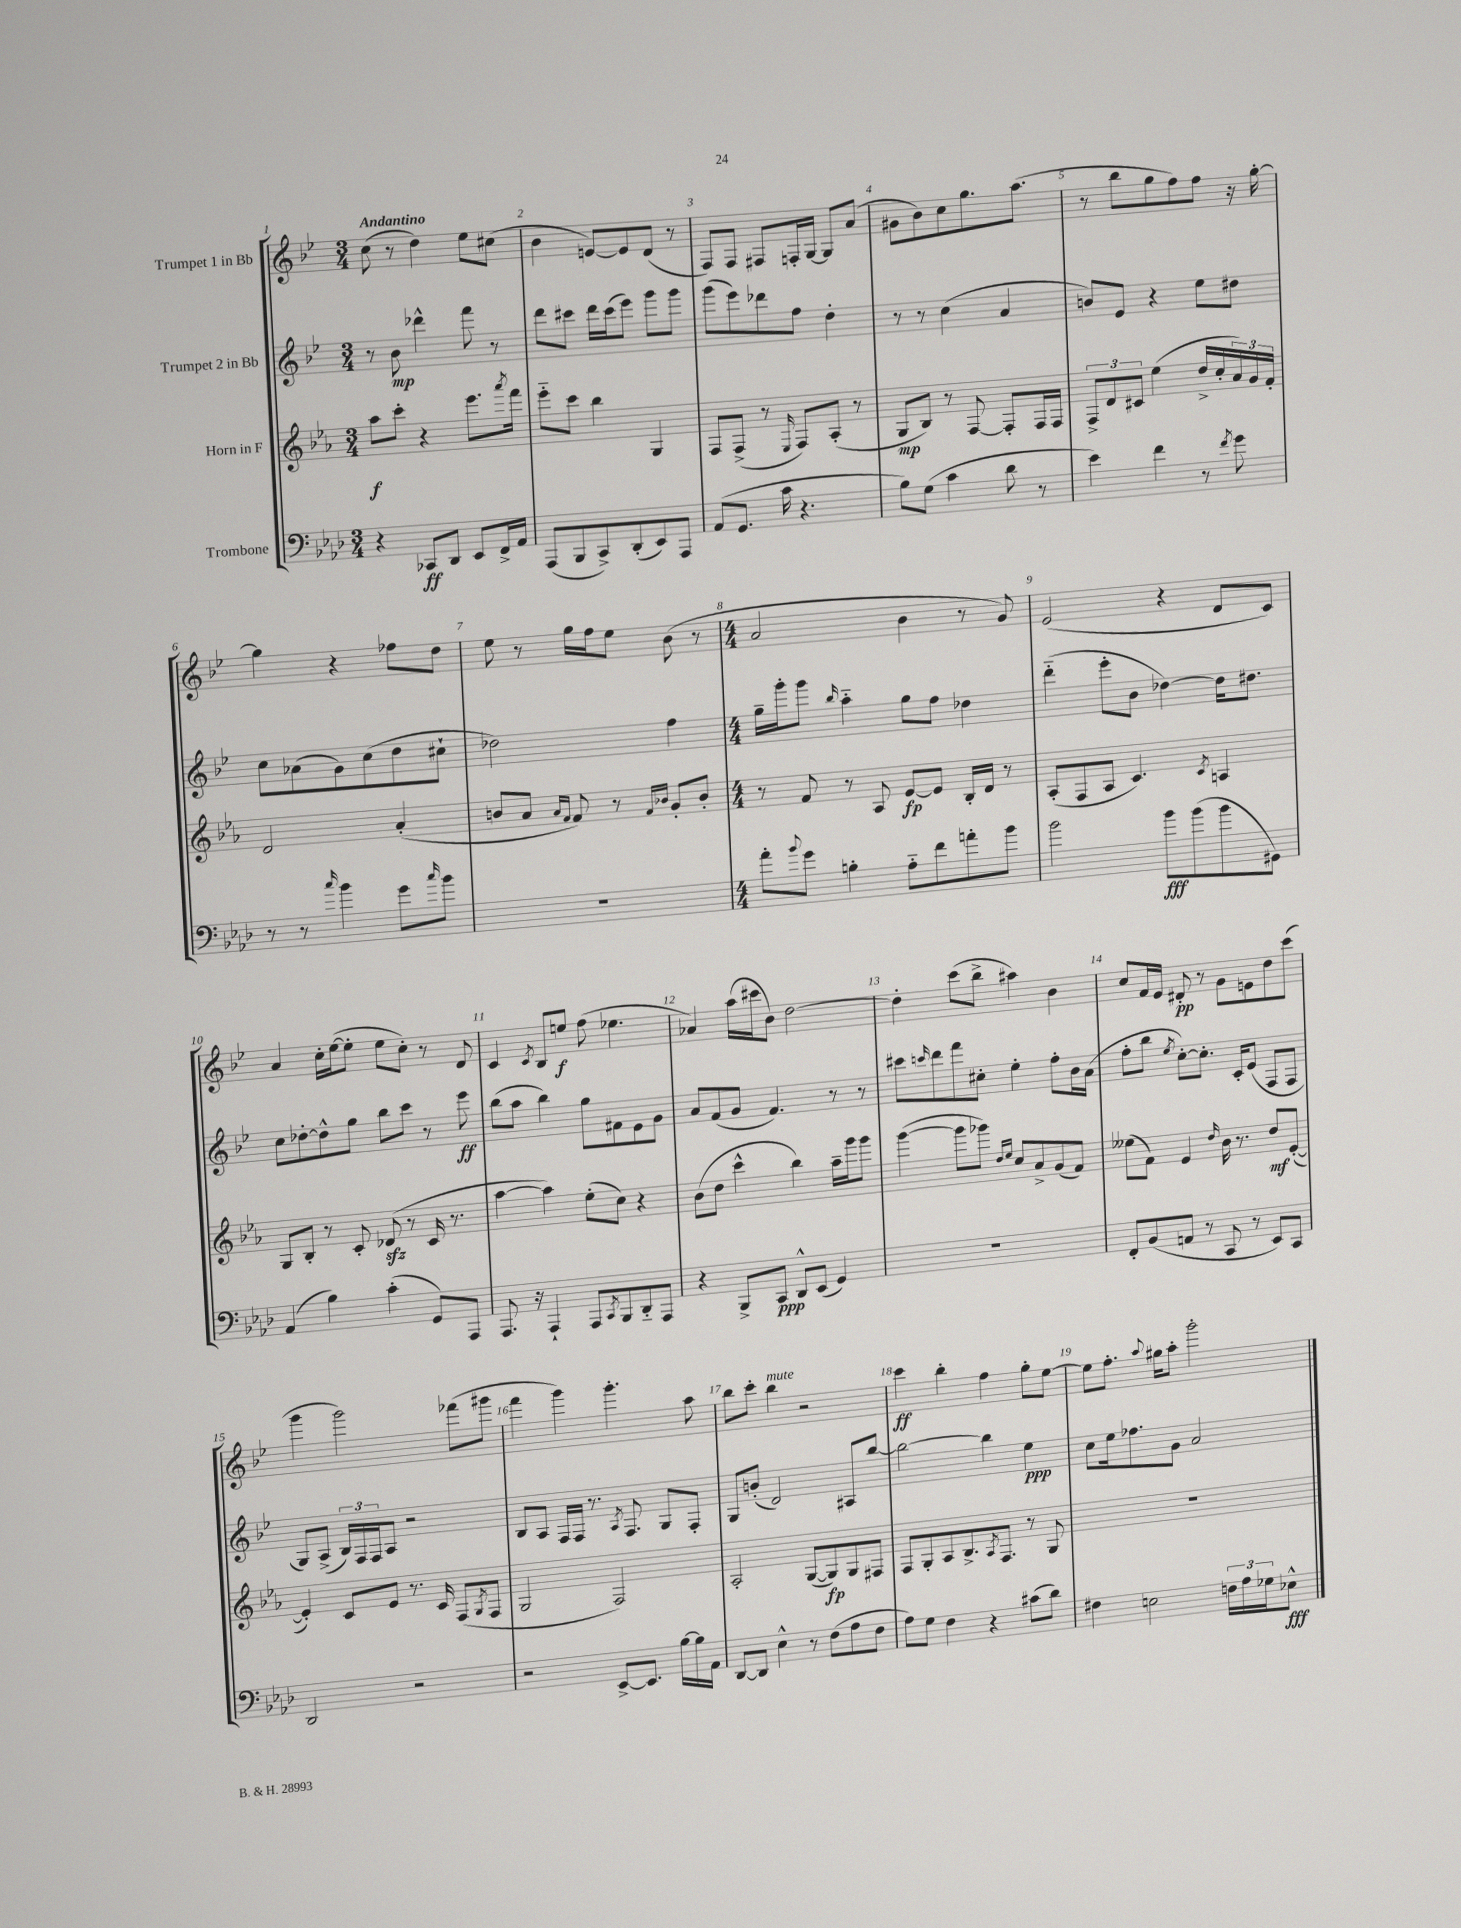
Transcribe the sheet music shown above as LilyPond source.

<<
\new StaffGroup <<
\new Staff = "s0" \with { instrumentName = "Trumpet 1 in Bb" } {
    \clef treble \key bes \major \numericTimeSignature \time 3/4 \tempo "Andantino"
    c''8( r8 d''4) ees''8 cis''8( |
    bes'4 e'8~) e'8 d'8( r8 |
    f8) f8 fis8 f16-. g16~ g8 a'8( |
    gis'8 bes'8) c''8 g''8. a''8.( |
    r8 bes''8 g''8 f''8) f''8 r16 g''16~-. |
    g''4 r4 fes''8 d''8 |
    ees''8 r8 g''16 f''16 ees''8 bes'8( r8 |
    \numericTimeSignature \time 4/4 a'2 bes'4 r8 g'8) |
    ees'2( r4 d'8 c'8) |
    a'4 c''16-. ees''16~( ees''8-. ees''8 c''8-.) r8 d'8 |
    c'4 \acciaccatura { c'8 } bes8 e''8\f f''8( ees''4. |
    aes'4) a''16( cis'''16 bes'8) d''2~ |
    d''4-. c'''8( bes''8-> ais''4) bes'4 |
    c''8 f'16 ees'16 dis'8-.\pp r8 g'8 e'8 d''8 c'''8( |
    g'''4 g'''2) fes'''8( gis'''8 |
    f'''4 g'''4) g'''4.-. a''8 |
    bes''8 c'''8-. bes''4^\markup { \italic "mute" } r2 |
    c'''4\ff bes''4-. f''4 g''8-. ees''8~ |
    ees''8 f''8.-. \appoggiatura { a''8 } gis''16 a''8-. g'''2-. \bar "|." |
}
\new Staff = "s1" \with { instrumentName = "Trumpet 2 in Bb" } {
    \clef treble \key bes \major \numericTimeSignature \time 3/4
    r8 bes'8\mp des'''4-^ f'''8 r8 |
    d'''8 cis'''8 d'''16 cis'''16( ees'''8) g'''8 g'''8 |
    g'''8( ees'''8) des'''8 f''8 d''4-. |
    r8 r8 c''4( a'4 |
    b'8) ees'8 r4 ees''8 dis''8 |
    c''8 aes'8( g'8) c''8( d''8 cis''8-! |
    des''2) f''4 |
    \numericTimeSignature \time 4/4 g''16-- g'''16-. g'''8 \grace { bes''16 } a''4-_ g''8 f''8 des''4 |
    d'''4-_( ees'''8-. bes'8 des''4~) des''16 dis''8. |
    c''8 des''8~-. des''8-^ g''8 bes''8 c'''8 r8 ees'''8\ff |
    bes''8( a''8 bes''4) g''8 fis'8 ees'8 g'8 |
    a'8 f'8( g'8 f'4.) r8 r8 |
    cis'''8 \grace { c'''16 } d'''8 f'''8 cis''8-. ees''4-. f''8-. bes'16 a'16( |
    f''8-. bes''8 \acciaccatura { ees''8 } c''8~-.) c''8.-. c'16-. ees'8( f8 f8 |
    g8) a8->( \tuplet 3/2 { bes16) f16 f16 } a8 r2 |
    bes8 a8 f16 f16 r8. \acciaccatura { a8 } f8. g8 f8-. |
    g8 b'8-.( d'2) ais8 bes''8~ |
    bes''2~ bes''4 ees''4\ppp |
    c''8 ees''16 fes''8. g'8 a'2 \bar "|." |
}
\new Staff = "s2" \with { instrumentName = "Horn in F" } {
    \clef treble \key ees \major \numericTimeSignature \time 3/4
    aes''8\f c'''8-. r4 ees'''8. \acciaccatura { aes'''8 } f'''16 |
    ees'''8-_ c'''8 bes''4 g4 |
    f8 f8->( r8 \grace { ees16 } f8) aes8-.( r8 |
    g8\mp bes8) r8 f8~ f8-. f16 f16 |
    \tuplet 3/2 { f8-> d'8 cis'8 } ees''4( d''16-> c''16-. \tuplet 3/2 { aes'16) g'16 f'16-. } |
    d'2 aes'4-.( |
    b'8 aes'8 \grace { aes'16 f'16 } f'8) r8 \grace { f'16 bes'16 } g'8-. bes'8-. |
    \numericTimeSignature \time 4/4 r8 f'8 r8 aes8 ees'8~\fp ees'8 bes16-. d'16 r8 |
    aes8-.( f8 aes8 c'4.) \acciaccatura { c'8 } a4 |
    g8 bes8-. r8 c'8-. des'8\sfz( r8 c'16 r8. |
    aes''4~ aes''4) ees''8-.( c''8) r4 |
    bes'8( d''8 c'''4-^ bes''4) aes''16-- g'''16 g'''8 |
    g'''4~( g'''8 ges'''8) \grace { d''16 ees''16 } c''8 aes'8-> g'8( f'8) |
    eeses''8( f'8) ees'4 \grace { d''16 } bes'16 r8. d''8\mf ees'8~-.( |
    ees'4-.) c'8 ees'8 r8. c'16 f8( \acciaccatura { g8 } f8 |
    g2 f2) |
    aes2-. g8~( g8\fp) g8 fis8 |
    f8 g8-. aes8 bes8.-> \acciaccatura { aes8 } f8. r8 g8 |
    R1 \bar "|." |
}
\new Staff = "s3" \with { instrumentName = "Trombone" } {
    \clef bass \key aes \major \numericTimeSignature \time 3/4
    r4 ces,8\ff des,8 ees,8 f,16-> aes,16 |
    aes,,8( bes,,8 c,8->) des,8-.( ees,8) aes,,8 |
    aes,8( g,8. c'16 r4. |
    bes8) g8( c'4 des'8 r8 |
    ees'4) f'4 r8 \acciaccatura { f'8 } g'8 |
    r8 r8 \grace { c''16 } bes'4 g'8 \grace { c''16 } bes'8 |
    R2. |
    \numericTimeSignature \time 4/4 aes'8-. \appoggiatura { bes'8 } g'8 b4-. aes8-_ f'8 a'8-. bes'8 |
    bes'2 bes'8\fff bes'8( bes'8 gis,8) |
    aes,4( bes4) c'4-.( g,8) aes,,8 |
    aes,,8. r16 aes,,4-! aes,,8 \acciaccatura { c,8 } bes,,8 des,8-_ aes,,8 |
    r4 bes,,8-> c,8\ppp des,8-^ ees,8( g,4) |
    R1 |
    f,8-. bes,8( a,8 r8 c,8 r8 ees,8) c,8 |
    des,2 r2 |
    r2 ees,8~-> ees,8. bes16~ bes16 aes,16 |
    des,8~ des,8 ees4-^ r8 f8( aes8 f8 |
    aes8) g8 f4 r4 cis'8( des'8) |
    fis4 e2 \tuplet 3/2 { f16 aes16 ges16 } ees8-^\fff \bar "|." |
}
>>
>>
\layout { \context { \Score \override BarNumber.break-visibility = ##(#f #t #t) barNumberVisibility = #all-bar-numbers-visible } }
